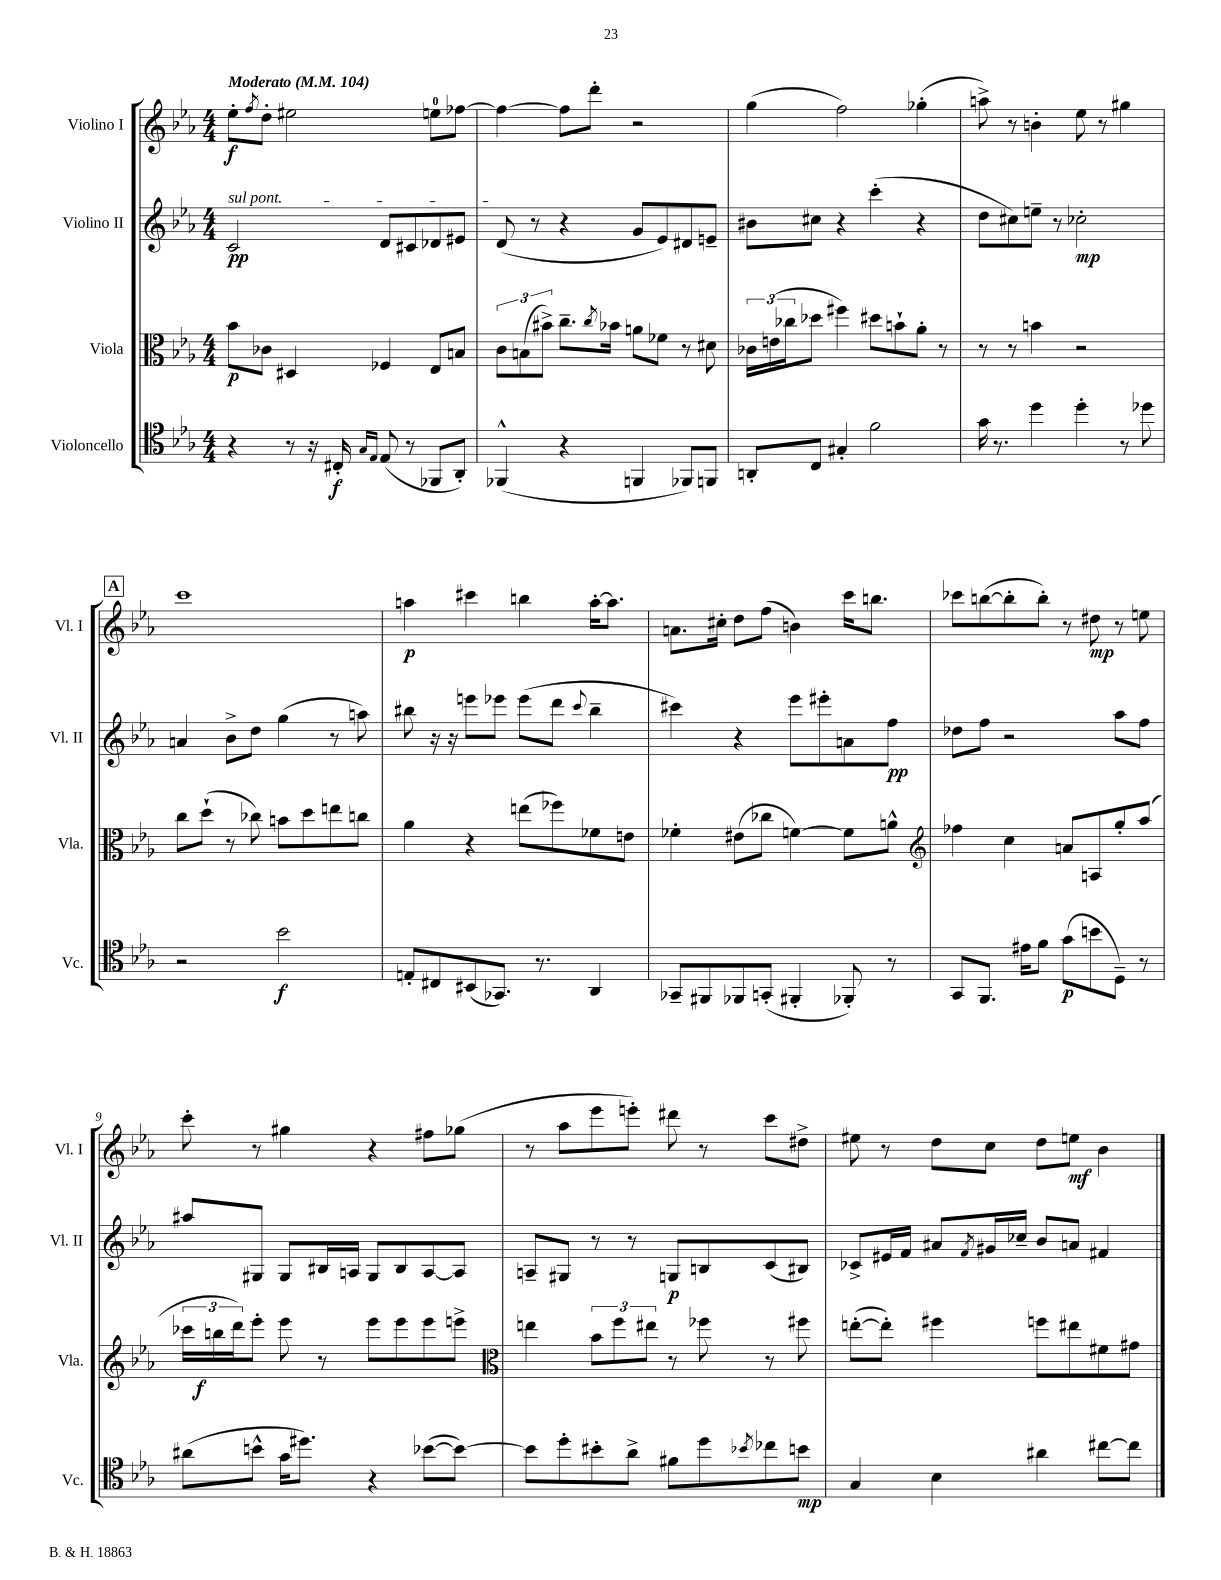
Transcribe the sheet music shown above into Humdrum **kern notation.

**kern	**kern	**kern	**kern
*staff4	*staff3	*staff2	*staff1
*clefC4	*clefC3	*clefG2	*clefG2
*k[b-e-a-]	*k[b-e-a-]	*k[b-e-a-]	*k[b-e-a-]
*M4/4	*M4/4	*M4/4	*M4/4
*MM104	*MM104	*MM104	*MM104
4r	8b-	2c	8ee-'
.	.	.	8qff
.	8c-	.	8dd'
8r	4D#	.	2ee#
16r	.	.	.
16C#'	.	.	.
16qqG	.	.	.
16qqE-	.	.	.
(8E-	4F-	8d	.
8r	.	8c#	.
8FF-	8E-	8d-	8ee
8AA-')	8B	8e#	[8ff-
=	=	=	=
(4FF-^^	12c	(8d	4ff-_
.	(12B	.	.
.	.	8r	.
.	12b#^)	.	.
4r	8.cc~	4r	8ff-]
.	.	.	8ddd'
.	8qcc	.	.
.	16b-	.	.
4FF	8a	8g	2r
.	8f-	8e-)	.
8FF-)	8r	8d#	.
8FF	8d#	8e~	.
=	=	=	=
8AA'	24c-	8b#	(4gg
.	(24e	.	.
.	24cc-	.	.
8C	8dd-	8cc#	.
4G#'	4ff#)	4r	2ff)
2f	8dd#	(4ccc'	.
.	8b`	.	.
.	8a-'	4r	(4gg-'
.	8r	.	.
=	=	=	=
16g	8r	8dd	8aa^)
8.r	.	.	.
.	8r	8cc#)	8r
4dd	4b	8ee~	4b'
.	.	8r	.
4dd'	2r	2cc-'	8ee-
.	.	.	8r
8r	.	.	4gg#
8dd-	.	.	.
=	=	=	=
2r	8cc	4a	1ccc
.	(8dd`	.	.
.	8r	8b-^	.
.	8cc-)	8dd	.
2b-	8b	(4gg	.
.	8dd	.	.
.	8ee	8r	.
.	8cc	8aa)	.
=	=	=	=
8E'	4a-	8bb#	4aa
8C#	.	16r	.
.	.	16r	.
(8BB#	4r	8eee	4ccc#
8.GG-)	.	8eee-	.
.	(8ee	(8eee-	4bb
8.r	.	.	.
.	8ff-)	8ddd	.
.	.	8qqccc	.
4AA-	8f-	4bb#~	[16aa'
.	.	.	8.aa]
.	8e	.	.
=	=	=	=
8GG-~	4f-'	4ccc#)	8.a
8FF#	.	.	.
.	.	.	16cc#'
8FF-	(8e#	4r	8dd
(8GG'	8cc-	.	(8ff
4FF#'	[4f)	8eee-	4b)
.	.	8eee#'	.
8FF-')	8f]	8a	16ccc
.	.	.	8.bb
8r	8a^^	8ff	.
=	=	=	=
*	*clefG2	*	*
8GG	4ff-	8dd-	8ccc-
8.FF	.	8ff	([8bb
.	4cc	2r	8bb']
16e#	.	.	.
8f	.	.	8bb')
(8g	8a	.	8r
8b	8A	.	8dd#
8D~)	8gg'	8aa-	8r
8r	(8aa-	8ff	8ee
=	=	=	=
(8a#	24ccc-	8aa#	8ccc'
.	24bb	.	.
.	24ddd)	.	.
8b^^	8eee-'	8G#	8r
16g	8eee-	8G#	4gg#
8.dd#)	.	.	.
.	8r	16B#	.
.	.	16A	.
4r	8eee-	8G#	4r
.	8eee-	8B#	.
([8b-	8eee-	[8A	8ff#
8b-_)	8eee^	8A]	(8gg-
=	=	=	=
*	*clefC3	*	*
8b-]	4ee	8A~	8r
8dd'	.	8G#	8aa-
8b#'	12b-	8r	8eee-
.	12ff	.	.
8a-^	.	8r	8eee')
.	12ee#	.	.
8f#	8r	8G	8ddd#
8dd	8ff-	8B	8r
8qb-	.	.	.
8cc-	8r	(8c	8ccc
8b	8ff#	8B#)	8dd#^
=	=	=	=
4G	([8ee'	8c-^	8ee#
.	8ee'])	16e#	8r
.	.	16f	.
4B-	4ff#	8a#	8dd
.	.	8qf	.
.	.	16g#	8cc
.	.	16cc-~	.
4a#	8ff	8b-	8dd
.	8ee#	8a	8ee
[8cc#	8f#	4f#	4b-
8cc#]	8g#	.	.
==	==	==	==
*-	*-	*-	*-
